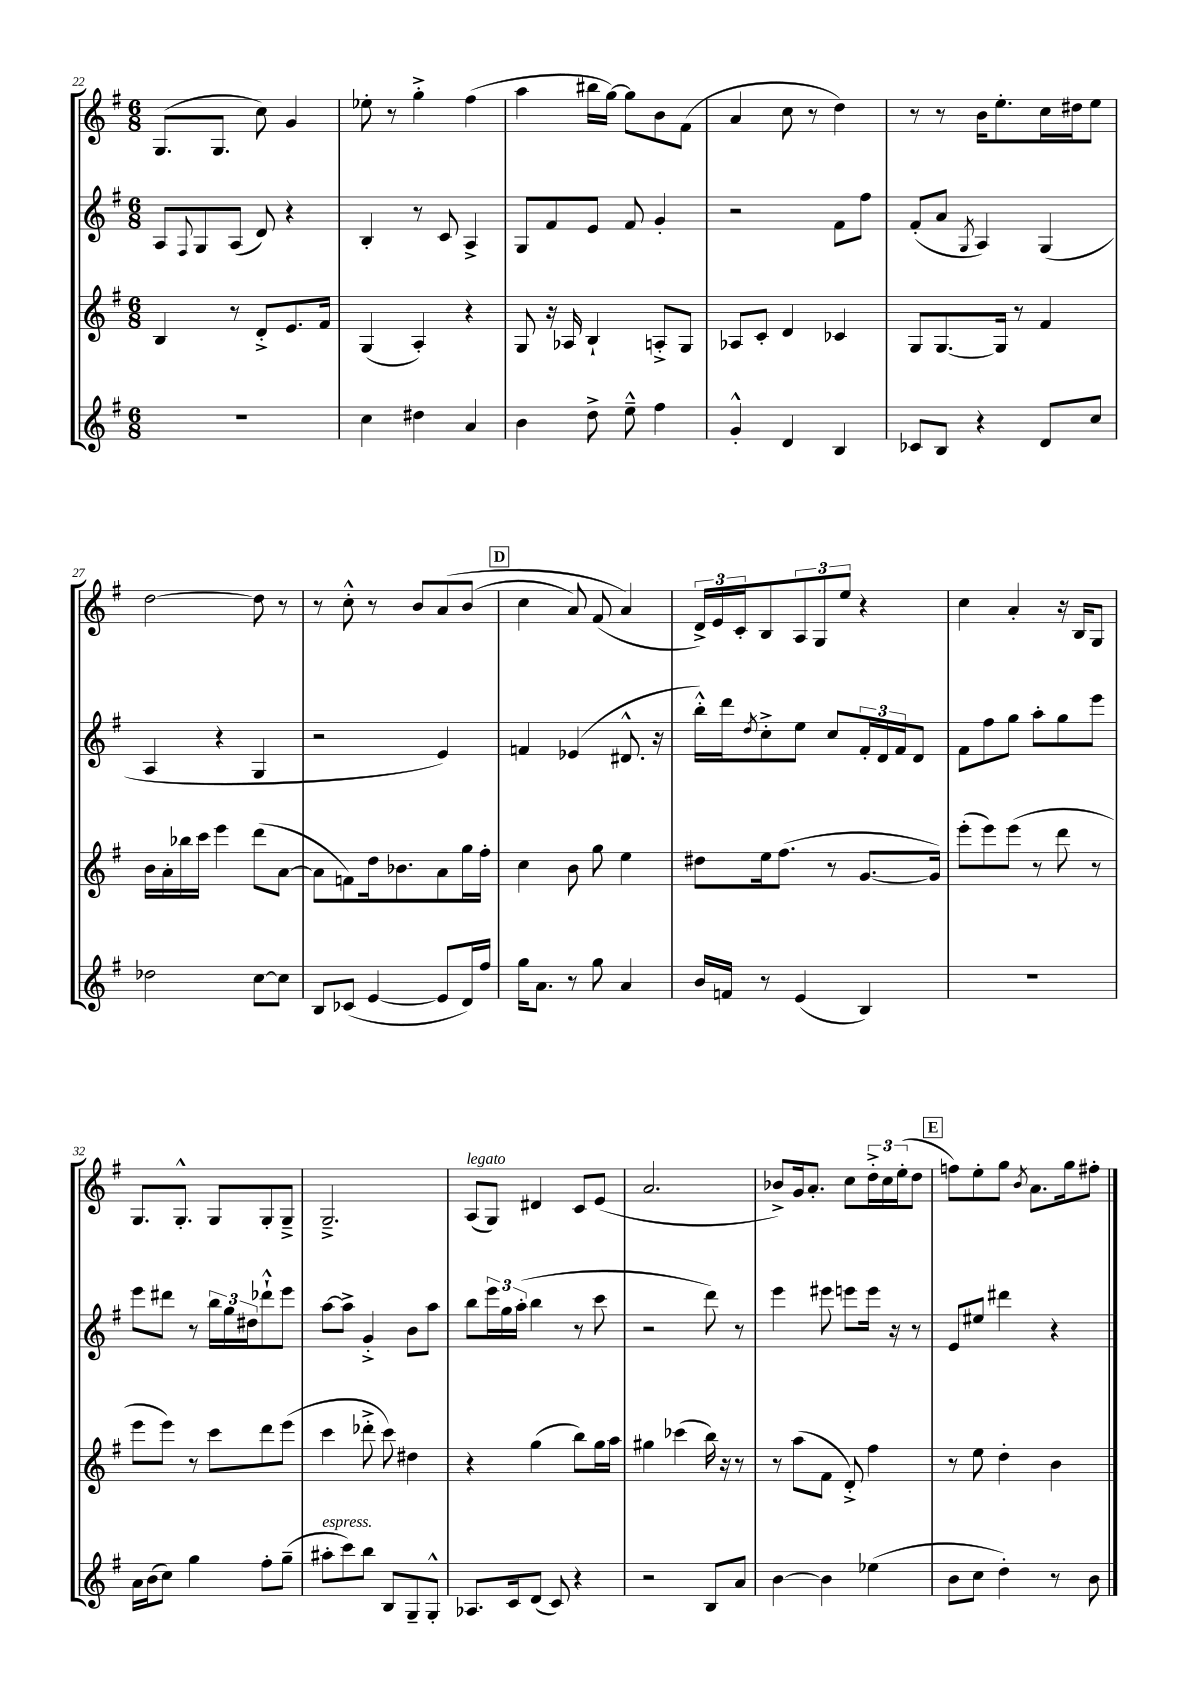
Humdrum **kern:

**kern	**kern	**kern	**kern
*staff4	*staff3	*staff2	*staff1
*clefG2	*clefG2	*clefG2	*clefG2
*k[f#]	*k[f#]	*k[f#]	*k[f#]
*M6/8	*M6/8	*M6/8	*M6/8
2.r	4B	8A	(8.G
.	.	8qqF#	.
.	.	8G	.
.	.	.	8.G
.	8r	(8A	.
.	8d'^	8d)	8cc)
.	8.e	4r	4g
.	16f#	.	.
=	=	=	=
4cc	(4G	4B'	8ee-'
.	.	.	8r
4dd#	4A')	8r	4gg'^
.	.	8c	.
4a	4r	4A^	(4ff#
=	=	=	=
4b	8G	8G	4aa
.	16r	8f#	.
.	16A-	.	.
8dd^	4B`	8e	16bb#
.	.	.	[16gg)
8ee~^^	.	8f#	8gg]
4ff#	8A'^	4g'	8b
.	8G	.	(8f#
=	=	=	=
4g'^^	8A-	2r	4a
.	8c'	.	.
4d	4d	.	8cc
.	.	.	8r
4B	4c-	8f#	4dd)
.	.	8ff#	.
=	=	=	=
8c-	8G	(8f#'	8r
8B	[8.G	8a	8r
.	.	8qG	.
4r	.	4A)	16b
.	16G]	.	8.ee'
.	8r	.	.
8d	4f#	(4G	16cc
.	.	.	16dd#
8cc	.	.	8ee
=	=	=	=
2dd-	16b	4A	[2dd
.	16a'	.	.
.	16bb-	.	.
.	16ccc	.	.
.	4eee	4r	.
[8cc	(8ddd	4G	8dd]
8cc]	[8a	.	8r
=	=	=	=
8B	8a]	2r	8r
(8c-	8f)	.	8cc'^^
[4e	16dd	.	8r
.	8.b-	.	.
.	.	.	8b
8e]	8a	4e)	&(8a
16d)	16gg	.	(8b
16ff#	16ff#'	.	.
=	=	=	=
16gg	4cc	4f	4cc
8.a	.	.	.
8r	8b	(4e-	8a)
8gg	8gg	.	(8f#
4a	4ee	8.d#^^	4a&)
.	.	16r	.
=	=	=	=
16b	8dd#	16bb'^^)	24d^)
.	.	.	24e
16f	.	16ddd	.
.	.	.	24c'
.	.	8qdd	.
8r	16ee	8cc'^	8B
.	(8.ff#	.	.
(4e	.	8ee	12A
.	.	.	12G
.	8r	8cc	.
.	.	.	12ee
4B)	[8.g	24f#'	4r
.	.	24d	.
.	.	24f#	.
.	.	8d	.
.	16g])	.	.
=	=	=	=
2.r	(8eee'	8f#	4cc
.	8eee)	8ff#	.
.	(8eee	8gg	4a'
.	8r	8aa'	.
.	8ddd	8gg	16r
.	.	.	16B
.	8r	8eee	8G
=	=	=	=
16a	8eee	8eee	8.G
(16b	.	.	.
8cc)	8eee)	8ddd#	.
.	.	.	8.G'^^
4gg	8r	8r	.
.	8ccc	24bb	8G
.	.	24gg	.
.	.	24dd#	.
8ff#'	8ddd	8ddd-`^^	8G'
(8gg~	(8eee	8eee	8G~^
=	=	=	=
8aa#'	4ccc	[8aa	2.G~^
8ccc)	.	8aa^]	.
8bb	8ddd-'^	4g'^	.
8B	8ccc)	.	.
8G~	4dd#	8b	.
8G'^^	.	8aa	.
=	=	=	=
8.A-	4r	8bb	(8A
.	.	24eee	8G)
.	.	24gg	.
16c	.	.	.
.	.	(24aa'	.
(8d	(4gg	4bb	4d#
8c)	.	.	.
4r	8bb)	8r	8c
.	16gg	8ccc	(8e
.	16aa	.	.
=	=	=	=
2r	4gg#	2r	2.a
.	(4ccc-	.	.
8B	16bb)	8ddd)	.
.	16r	.	.
8a	8r	8r	.
=	=	=	=
[4b	8r	4eee	8b-^)
.	(8aa	.	16g
.	.	.	8.a'
4b]	8f#	8eee#	.
.	8d'^)	8eee	8cc
(4ee-	4ff#	16eee	24dd'^
.	.	.	24cc
.	.	16r	.
.	.	.	(24ee'
.	.	8r	8dd
=	=	=	=
8b	8r	8e	8ff)
8cc	8ee	8ee#	8ee'
4dd')	4dd'	4ddd#	8gg
.	.	.	8qb
.	.	.	8.a
8r	4b	4r	.
.	.	.	16gg
8b	.	.	8ff#'
==	==	==	==
*-	*-	*-	*-
